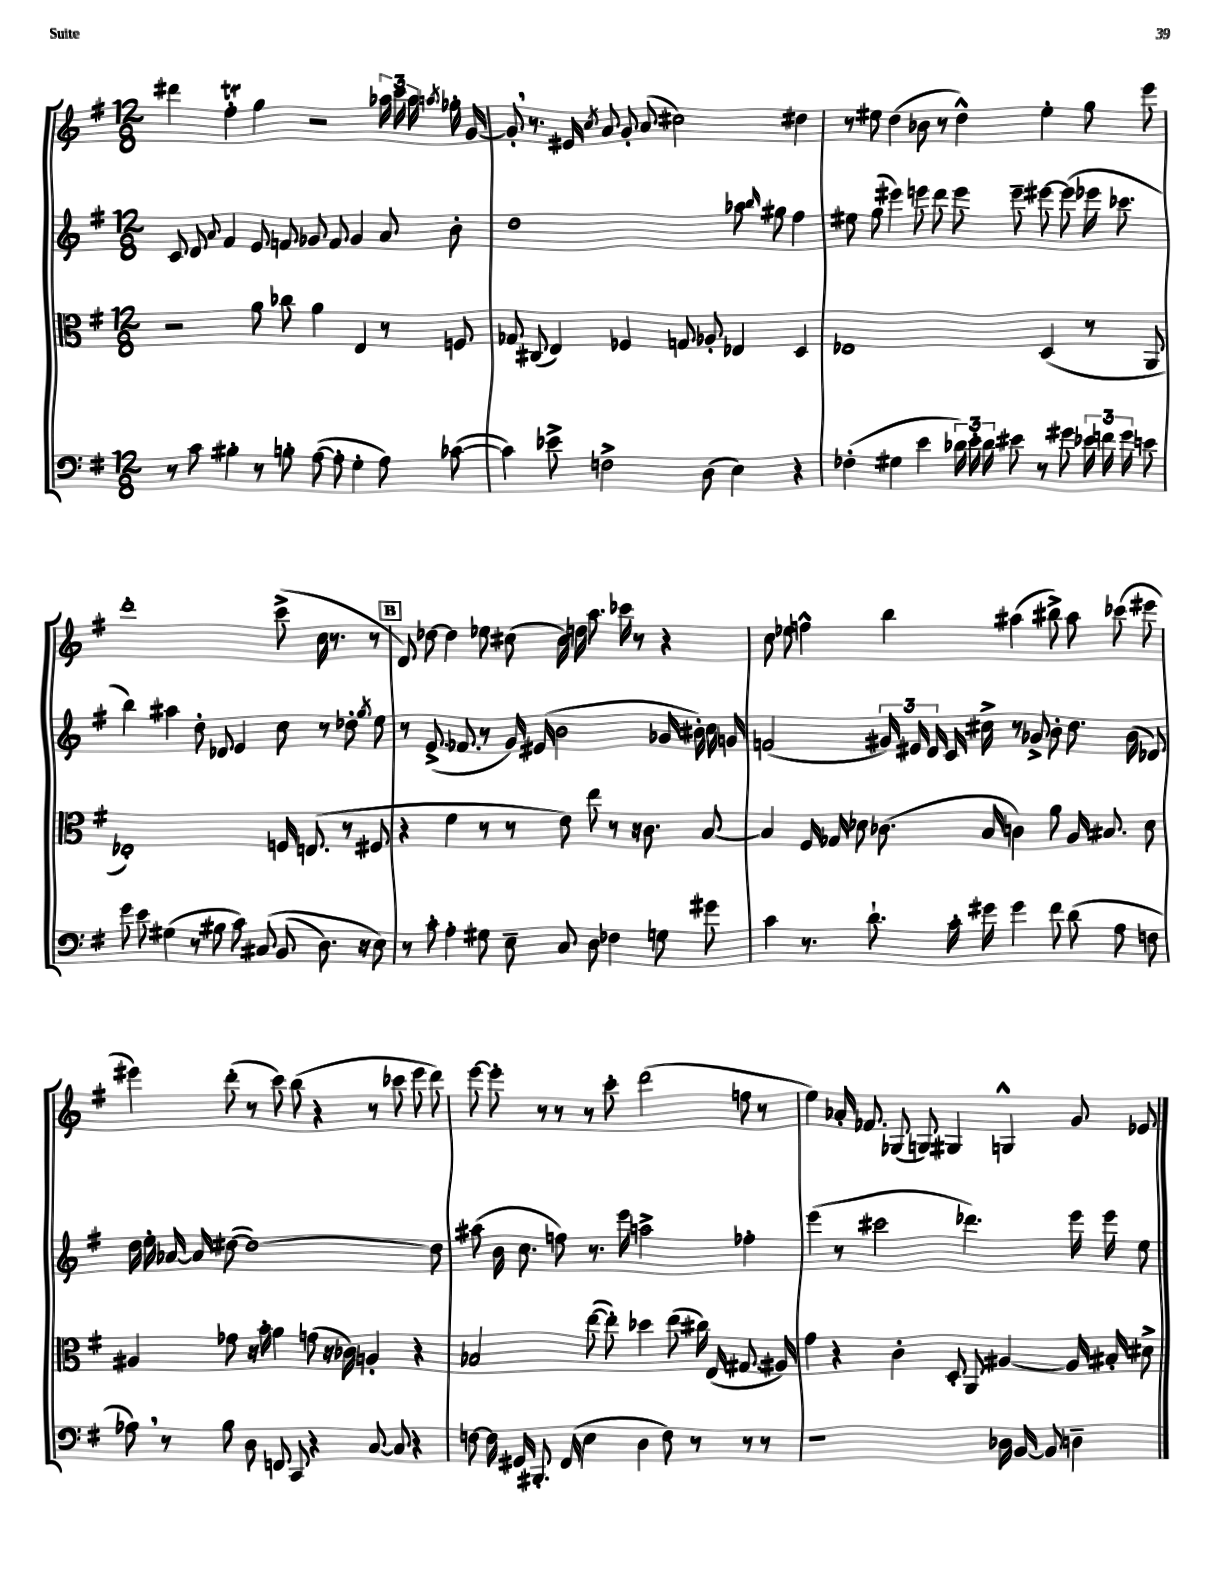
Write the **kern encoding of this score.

**kern	**kern	**kern	**kern
*staff4	*staff3	*staff2	*staff1
*clefF4	*clefC3	*clefG2	*clefG2
*k[f#]	*k[f#]	*k[f#]	*k[f#]
*M12/8	*M12/8	*M12/8	*M12/8
8r	2r	8c	4ddd#
8c	.	8d	.
.	.	8qqa	.
4B#'	.	4f#	4ff#'
8r	8a	8e	4gg
8B'	8cc-	8f	.
([8A	4a	8g-	2r
8A']	.	8f	.
4G'	4E	4g-	.
8A)	8r	8a	24aa-
.	.	.	24ccc
.	.	.	24aa-
.	.	.	8qaa
([8c-	8F	8b'	16gg-'
.	.	.	[16g
=	=	=	=
4c-])	8G-	1dd	8g']
.	(8C#	.	8.r
8e-^	4E)	.	.
.	.	.	16e#
.	.	.	8qcc
2F^	.	.	8a
.	4F-	.	8g'
.	.	.	(8a
.	8G	.	2cc#)
(8D	8A-'	.	.
4E)	4E-	8aa-	.
.	.	16qqbb	.
.	.	8gg#	.
4r	4D	4ff#	4dd#
=	=	=	=
(4F-'	1E-	8ee#	8r
.	.	(8gg	8ee#
4G#	.	4eee#)	(4dd
4e	.	8eee	8b-
.	.	8ddd	8r
24d-)	.	8eee	4dd^^)
24e'	.	.	.
24d-	.	.	.
8e#	.	8eee~	.
8r	(4D	[8eee#	4ee#'
8g#	.	(8eee#]	.
24e-	8r	16eee-	8gg
24f	.	.	.
.	.	8.ccc-	.
24g#	.	.	.
8e	8AA	.	8eee
=	=	=	=
8g	1E-')	4bb)	1ddd'
8e	.	.	.
(4G#	.	4aa#	.
8r	.	8dd'	.
8B#	.	8d-	.
8c)	.	4e	.
&(8C#	.	.	.
(8BB	16F	8cc	(8ccc^
.	(8.E	.	.
8.D)	.	8r	16cc
.	.	.	8.r
.	8r	8dd-'	.
16r	.	.	.
.	.	8qgg	.
8E&)	8F#	8ee	8r
=	=	=	=
8r	4r	8r	8d)
8c'	.	(8.e^	[8dd-
4A'	4f#	.	4dd-]
.	.	8.f-	.
8G#	8r	8r	8ee-
8E~	8r	16g)	(8cc#
.	.	(16e#	.
8C	8e)	2b	16b)
.	.	.	16dd
8D	8ee	.	8.aa
4F-	8r	.	.
.	.	.	16ccc-
.	16r	.	8r
.	8.c	.	.
8G	.	16g-	4r
.	.	16b#')	.
8g#	[8B	16cc	.
.	.	16g	.
=	=	=	=
4c	4B]	(2f	8cc
.	.	.	8ee-
8.r	16F#	.	4ff^^
.	16G-	.	.
.	8d-	.	.
8.d`	.	.	.
.	(8.c-	24g#)	4bb
.	.	24e#	.
.	.	24d	.
16c'	.	16c	.
16g#	16B	16cc#^	.
4g#	4c)	8r	(4aa#
.	.	8g-^	.
8f#	8a	8b'	8bb#^)
(8d	16A	8.dd	8aa#
.	8.B#	.	.
8A	.	.	(8ccc-
.	.	(16b	.
8F	8d-	8d-)	8eee#
=	=	=	=
8A-)	4A#	16dd	4eee#)
.	.	16ee'	.
8r	.	[16a-	.
.	.	16a-]	.
8B	8g-	([8dd#	(8ddd'
8D	16r	1dd#_)	8r
.	16b'	.	.
8FF	4a	.	8ccc)
8CC	.	.	(8bb
4r	(8g	.	4r
.	16r	.	.
.	16c-)	.	.
[8C	4A'	.	8r
8C]	.	.	8ccc-
4r	4r	.	8eee#
.	.	8dd#]	8ddd)
=	=	=	=
[8F	2B-	(8aa#	[8eee
16F]	.	16b	8eee']
16GG#	.	8.cc	.
8.BBB#'	.	.	8r
.	.	8ff)	8r
(16FF#	.	.	.
4E	([8ee	8.r	8r
.	8ee'])	.	8ccc'
.	.	16eee	.
4D	4dd-	2aa^	(2ddd
8F)	(8ee	.	.
8r	16cc#)	.	.
.	(16E	.	.
8r	8.G#	4ff-'	8ff
8r	.	.	8r
.	16A#)	.	.
=	=	=	=
1r	4g	(4eee	4ee)
.	4r	8r	16a-'
.	.	.	8.f-
.	.	2ccc#	.
.	4c'	.	(8G-
.	.	.	8G)
.	8D'	.	4G#
.	8AA	4.ddd-)	.
16D-	[4A#	.	4G^^
[16BB	.	.	.
8BB]	.	.	.
4D~	16A#]	16eee	8g
.	16B#'	16eee	.
.	8d#^	8ee	8e-
==	==	==	==
*-	*-	*-	*-
